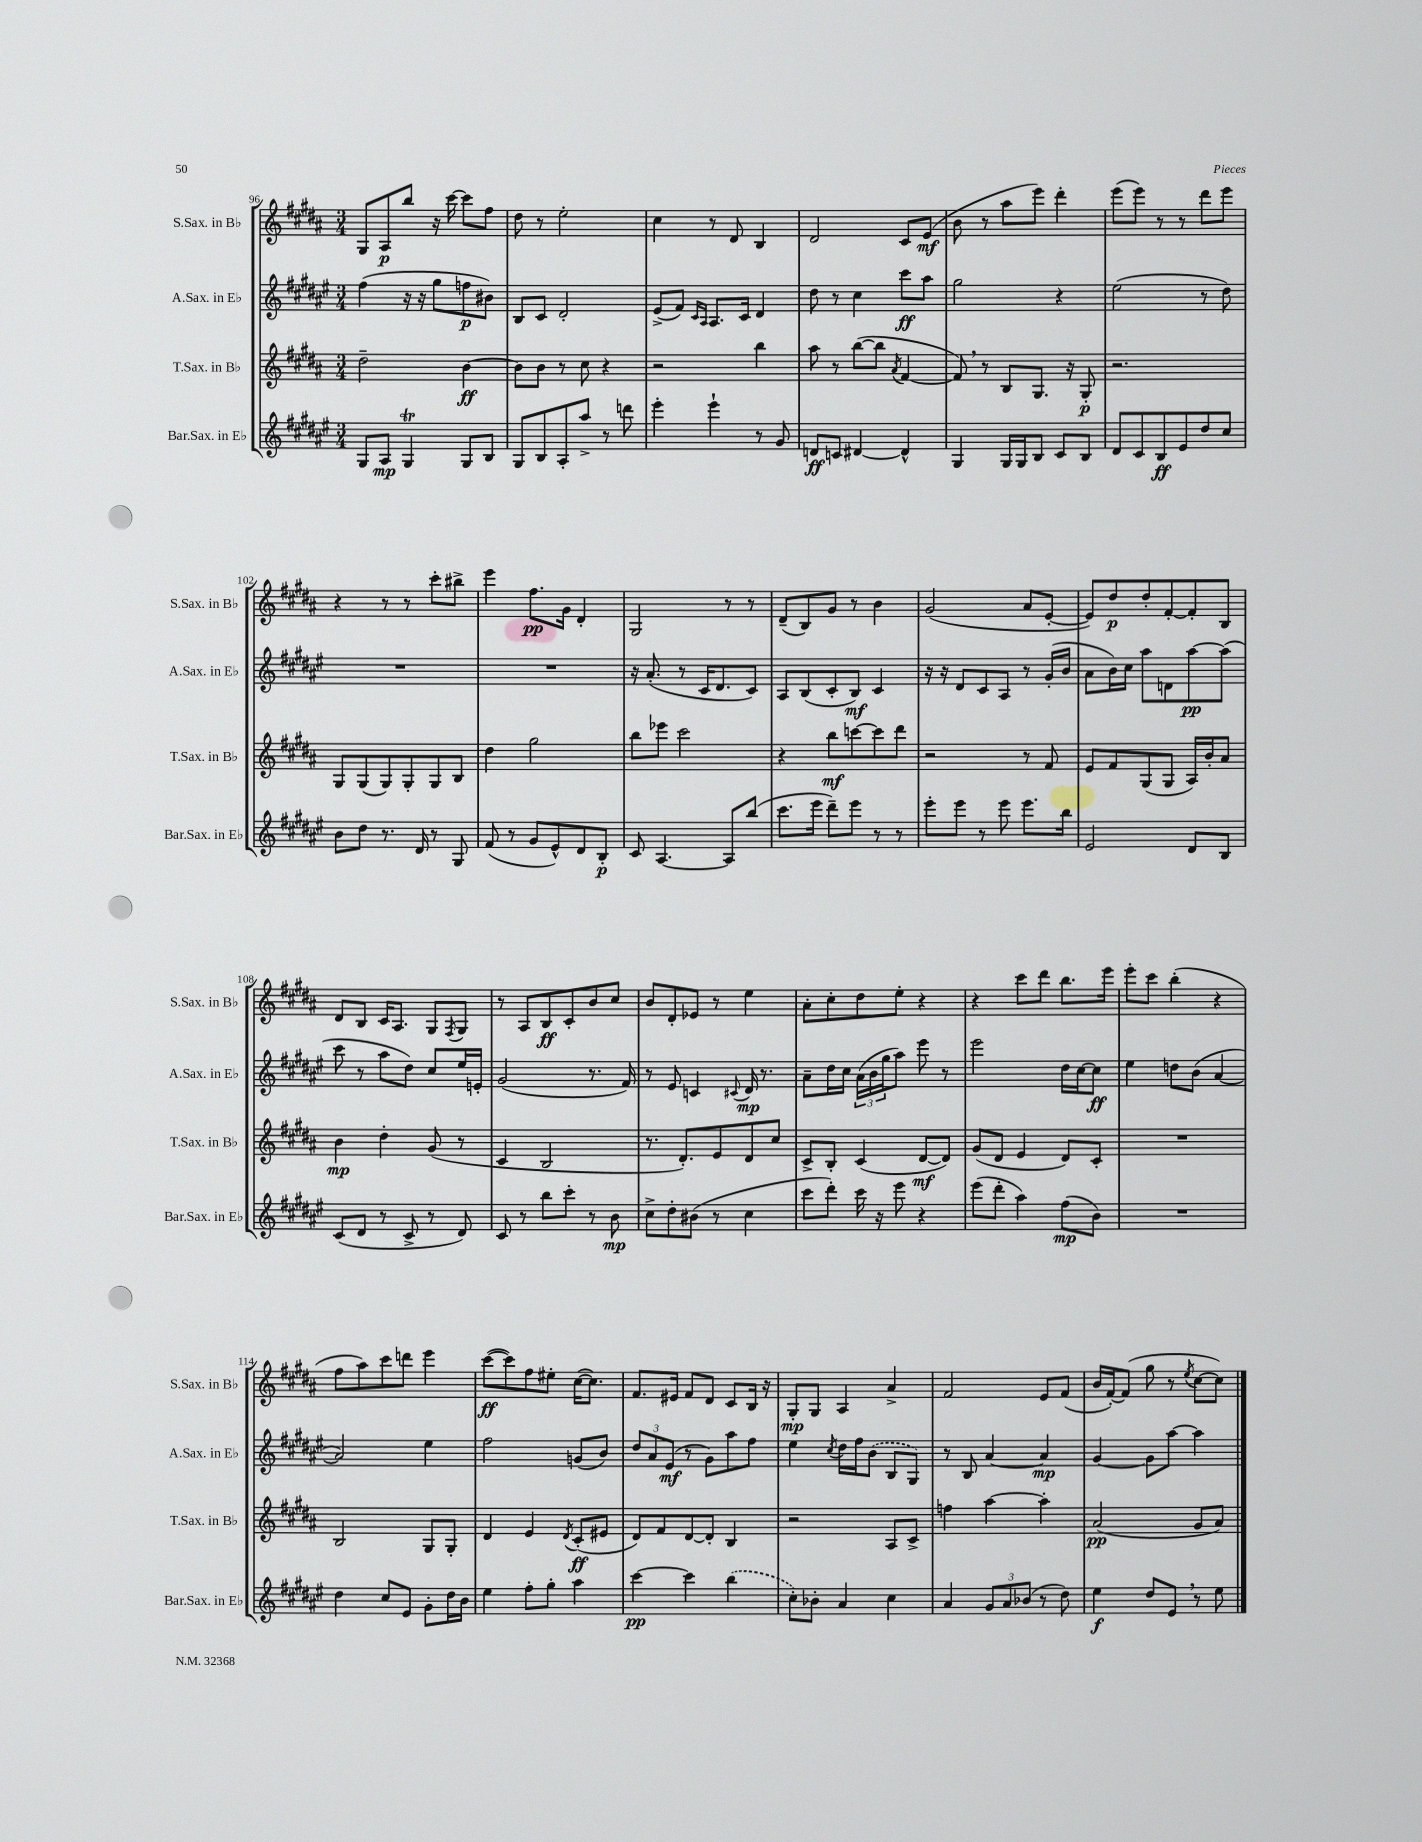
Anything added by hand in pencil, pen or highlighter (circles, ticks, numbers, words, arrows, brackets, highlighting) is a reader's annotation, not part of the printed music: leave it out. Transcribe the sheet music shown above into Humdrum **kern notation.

**kern	**dynam	**kern	**dynam	**kern	**dynam	**kern	**dynam
*part4	*part4	*part3	*part3	*part2	*part2	*part1	*part1
*staff4	*staff4	*staff3	*staff3	*staff2	*staff2	*staff1	*staff1
*I"Bar.Sax. in E♭	*	*I"T.Sax. in B♭	*	*I"A.Sax. in E♭	*	*I"S.Sax. in B♭	*
*I'Bar.Sax. in E♭	*	*I'T.Sax. in B♭	*	*I'A.Sax. in E♭	*	*I'S.Sax. in B♭	*
*clefG2	*	*clefG2	*	*clefG2	*	*clefG2	*
*k[f#c#g#d#a#e#]	*	*k[f#c#g#d#a#]	*	*k[f#c#g#d#a#e#]	*	*k[f#c#g#d#a#]	*
*M3/4	*	*M3/4	*	*M3/4	*	*M3/4	*
=96	=96	=96	=96	=96	=96	=96	=96
8G#/L	.	2dd#~\	.	(4ff#\	.	8G#/L	.
8A#/J	mp	.	.	.	.	8A#/	p
4G#T/	.	.	.	16r	.	8bb/J	.
.	.	.	.	16r	.	.	.
.	.	.	.	8gg#\L	.	16r	.
.	.	.	.	.	.	[16ccc#\	.
8G#/L	.	[4b\	ff	8ffn\	p	8ccc#\L]	.
8B/J	.	.	.	8b#X\J)	.	8ff#\J	.
=97	=97	=97	=97	=97	=97	=97	=97
8G#/L	.	8b\L]	.	8B/L	.	8dd#\	.
8B/	.	8b\J	.	8c#/J	.	8r	.
8A#'/	.	8r	.	2d#'/	.	2ee'\	.
8aa#^/J	.	8cc#\	.	.	.	.	.
8r	.	4r	.	.	.	.	.
8dddn\	.	.	.	.	.	.	.
=98	=98	=98	=98	=98	=98	=98	=98
4eee#'\	.	2r	.	(8e#^/L	.	4cc#\	.
.	.	.	.	8f#/J)	.	.	.
.	.	.	.	16qqc#/LL	.	.	.
.	.	.	.	16qqA#/JJ	.	.	.
4eee#`\	.	.	.	8.A#/L	.	8r	.
.	.	.	.	.	.	8d#/	.
.	.	.	.	16c#/Jk	.	.	.
8r	.	4bb\	.	4d#/	.	4B/	.
8g#/	.	.	.	.	.	.	.
=99	=99	=99	=99	=99	=99	=99	=99
8dn/L	ff	8aa#\	.	8dd#\	.	2d#/	.
8cn/J	.	8r	.	8r	.	.	.
[4d#X/	.	([8bb\L	.	4cc#\	.	.	.
.	.	8bb\J]	.	.	.	.	.
.	.	8qa#/	.	.	.	.	.
4d#^^/]	.	[4f#/	.	8ccc#\L	ff	8c#/L	.
.	.	.	.	8aa#\J	.	(8e/J	mf
=100	=100	=100	=100	=100	=100	=100	=100
4G#/	.	8f#,/])	.	2gg#\	.	8b\	.
.	.	8r	.	.	.	8r	.
16G#/LL	.	8B/L	.	.	.	8aa#\L	.
16G#/J	.	.	.	.	.	.	.
8B/J	.	8.G#/J	.	.	.	8eee\J)	.
8c#/L	.	.	.	4r	.	4ddd#'\	.
.	.	16r	.	.	.	.	.
8B/J	.	8G#'/	p	.	.	.	.
=101	=101	=101	=101	=101	=101	=101	=101
8d#/L	.	2.r	.	(2ee#\	.	(8eee\L	.
8c#/	.	.	.	.	.	8eee\J)	.
8B/	ff	.	.	.	.	8r	.
8e#/	.	.	.	.	.	8r	.
8dd#/	.	.	.	8r	.	8ddd#\L	.
8cc#/J	.	.	.	8dd#\)	.	8eee\J	.
!!LO:LB:g=z
=102	=102	=102	=102	=102	=102	=102	=102
8b\L	.	8G#/L	.	2.r	.	4r	.
8dd#\J	.	(8G#/	.	.	.	.	.
8.r	.	8G#/)	.	.	.	8r	.
.	.	8G#'/	.	.	.	8r	.
16d#/	.	.	.	.	.	.	.
8r	.	8G#/	.	.	.	8ccc#'\L	.
8G#/	.	8B/J	.	.	.	8bb#X^\J	.
=103	=103	=103	=103	=103	=103	=103	=103
(8f#/	.	4dd#\	.	2.r	.	4eee\	.
8r	.	.	.	.	.	.	.
8g#/L	.	2gg#\	.	.	.	8.ff#\L	pp
8e#^^/)	.	.	.	.	.	.	.
.	.	.	.	.	.	16g#\Jk	.
8d#/	.	.	.	.	.	4d#'/	.
8B'/J	p	.	.	.	.	.	.
=104	=104	=104	=104	=104	=104	=104	=104
8c#/	.	8bb\L	.	16r	.	2G#/	.
.	.	.	.	(8.a#'/	.	.	.
[4.A#/	.	8eee-X\J	.	.	.	.	.
.	.	2ccc#\	.	8r	.	.	.
.	.	.	.	16c#/KL	.	.	.
.	.	.	.	8.d#/	.	.	.
8A#/L]	.	.	.	.	.	8r	.
(8bb/J	.	.	.	8c#/J)	.	8r	.
=105	=105	=105	=105	=105	=105	=105	=105
8.ccc#\L	.	4r	.	8A#/L	.	(8d#~/L	.
.	.	.	.	(8B/	.	8B/)	.
16eee#\Jk	.	.	.	.	.	.	.
8ddd#~\L)	.	8bb\L	mf	8c#'/	.	8g#/J	.
8eee#\J	.	[8cccn\	.	8B/J)	mf	8r	.
8r	.	8ccc\]	.	4c#/	.	4b\	.
8r	.	8ddd#\J	.	.	.	.	.
=106	=106	=106	=106	=106	=106	=106	=106
8eee#'\L	.	2r	.	16r	.	(2g#/	.
.	.	.	.	16r	.	.	.
8eee#\J	.	.	.	8d#/L	.	.	.
8r	.	.	.	8c#/	.	.	.
8eee#\	.	.	.	8A#/J	.	.	.
8.eee#\L	.	8r	.	8r	.	8a#/L	.
.	.	8f#/	.	(16g#'/LL	.	[8e'/J	.
16bb\Jk	.	.	.	16b/JJ	.	.	.
=107	=107	=107	=107	=107	=107	=107	=107
2e#/	.	8e/L	.	8a#\L	.	8e/L])	.
.	.	8f#/	.	16b\L)	.	8dd#/	p
.	.	.	.	16cc#\JJ	.	.	.
.	.	(8G#/	.	8aa#\L	.	8dd#'/	.
.	.	8G#/J	.	8dn\	.	[8f#'/	.
8d#/L	.	16A#/LL)	.	[8aa#\	pp	8f#'/]	.
.	.	16b'/J	.	.	.	.	.
8B/J	.	8a#/J	.	(8aa#\J]	.	8B/J	.
!!LO:LB:g=z
=108	=108	=108	=108	=108	=108	=108	=108
(8c#/L	.	4b\	mp	8ccc#\	.	8d#/L	.
8d#/J	.	.	.	8r	.	8B/J	.
8r	.	4dd#'\	.	8aa#\L	.	16c#/KL	.
.	.	.	.	.	.	8.A#/J	.
8c#^/	.	.	.	8dd#\J)	.	.	.
8r	.	(8g#/	.	8cc#/L	.	8G#/L	.
.	.	.	.	.	.	8qF#/	.
8d#/)	.	8r	.	16ee#/L	.	8G#/J	.
.	.	.	.	16en'/JJ	.	.	.
=109	=109	=109	=109	=109	=109	=109	=109
8c#/	.	4c#/	.	(2g#/	.	8r	.
8r	.	.	.	.	.	8A#/L	.
8bb\L	.	2B/	.	.	.	8B/	ff
8ccc#'\J	.	.	.	.	.	8c#'/	.
8r	.	.	.	8.r	.	8b/	.
8b\	mp	.	.	.	.	8cc#/J	.
.	.	.	.	16f#/)	.	.	.
=110	=110	=110	=110	=110	=110	=110	=110
8cc#^\L	.	8.r	.	8r	.	8b/L	.
8dd#'\	.	.	.	8e#/	.	8d#'/	.
.	.	8.d#'/L)	.	.	.	.	.
(8b#X\J	.	.	.	4cn/	.	8e-X/J	.
8r	.	8e/	.	.	.	8r	.
.	.	.	.	8qqc#X/	.	.	.
4cc#\	.	8d#/	.	16d#/	mp	4ee\	.
.	.	.	.	8.r	.	.	.
.	.	8cc#/J	.	.	.	.	.
=111	=111	=111	=111	=111	=111	=111	=111
8ccc#\L	.	8c#^/L	.	8a#~\L	.	8a#'\L	.
8ddd#'\J)	.	8B'/J	.	16dd#\L	.	8cc#'\	.
.	.	.	.	16cc#\JJ	.	.	.
16ccc#\	.	(4c#/	.	(24a#\LL	.	8dd#\	.
.	.	.	.	24b\	.	.	.
16r	.	.	.	.	.	.	.
.	.	.	.	24gg#\J	.	.	.
8eee#\	.	.	.	8aa#\J)	.	8ee'\J	.
4r	.	[8d#/L	mf	8eee#\	.	4r	.
.	.	8d#/J])	.	8r	.	.	.
=112	=112	=112	=112	=112	=112	=112	=112
(8eee#\L	.	(8g#/L	.	2eee#\	.	4r	.
8ddd#'\J	.	8d#/J	.	.	.	.	.
4aa#\)	.	4e/	.	.	.	8ccc#\L	.
.	.	.	.	.	.	8ddd#\J	.
(8ff#\L	mp	8d#/L)	.	16dd#\LL	.	8.bb\L	.
.	.	.	.	[16cc#\J	.	.	.
8b\J)	.	8c#'/J	.	8cc#\J]	ff	.	.
.	.	.	.	.	.	16eee\Jk	.
=113	=113	=113	=113	=113	=113	=113	=113
2.r	.	2.r	.	4ee#\	.	8eee'\L	.
.	.	.	.	.	.	8ccc#\J	.
.	.	.	.	8ddn\L	.	(4bb'\	.
.	.	.	.	(8b\J	.	.	.
.	.	.	.	[4a#/	.	4r	.
!!LO:LB:g=z
=114	=114	=114	=114	=114	=114	=114	=114
4dd#\	.	2B/	.	2a#/])	.	8ff#\L	.
.	.	.	.	.	.	8aa#\)	.
8cc#/L	.	.	.	.	.	8ccc#\	.
8e#/J	.	.	.	.	.	8dddn\J	.
8g#'\L	.	8G#/L	.	4ee#\	.	4eee\	.
16dd#\L	.	8G#'/J	.	.	.	.	.
16b\JJ	.	.	.	.	.	.	.
=115	=115	=115	=115	=115	=115	=115	=115
4ee#\	.	4d#/	.	2ff#\	.	([8ccc#\L	ff
.	.	.	.	.	.	8ccc#\])	.
8ff#'\L	.	4e/	.	.	.	8ff#\	.
8gg#'\J	.	.	.	.	.	8ee#X'\J	.
.	.	8qd#/	.	.	.	.	.
4aa#\	.	(8c#'/L	ff	(8gn/L	.	([16cc#\KL	.
.	.	.	.	.	.	8.cc#\J])	.
.	.	8e#X/J	.	8b/J)	.	.	.
=116	=116	=116	=116	=116	=116	=116	=116
[4ccc#\	pp	8d#/L)	.	12dd#/L	.	8.f#/L	.
.	.	.	.	12a#/	.	.	.
.	.	8f#/	.	.	.	.	.
.	.	.	.	(12e#/J	mf	.	.
.	.	.	.	.	.	16e#X/Jk	.
4ccc#\]	.	[8d#/	.	8r	.	8f#/L	.
.	.	8d#'/J]	.	8g#\L)	.	8d#/J	.
(4bb\	.	4B/	.	8aa#\	.	8c#/L	.
.	.	.	.	8ff#\J	.	16B/Jk	.
.	.	.	.	.	.	16r	.
=117	=117	=117	=117	=117	=117	=117	=117
8cc#'\L)	.	2r	.	4ee#\	.	8G#'/L	mp
8b-X'\J	.	.	.	.	.	8G#/J	.
.	.	.	.	8qcc#/	.	.	.
4a#/	.	.	.	16dd#\LL	.	4A#/	.
.	.	.	.	16ff#\J	.	.	.
.	.	.	.	(8b\J	.	.	.
4cc#\	.	8A#/L	.	8B/L	.	4a#^/	.
.	.	8c#^/J	.	8G#/J)	.	.	.
=118	=118	=118	=118	=118	=118	=118	=118
4a#/	.	4ffn\	.	8r	.	2f#/	.
.	.	.	.	8B/	.	.	.
12g#/L	.	[4aa#\	.	[4a#/	.	.	.
12a#/	.	.	.	.	.	.	.
(12b-X/J	.	.	.	.	.	.	.
8r	.	4aa#'\]	.	4a#/]	mp	8e/L	.
8dd#\)	.	.	.	.	.	(8f#/J	.
=119	=119	=119	=119	=119	=119	=119	=119
4ee#\	f	(2a#/	pp	[4g#/	.	16b/LL	.
.	.	.	.	.	.	[16f#'/J)	.
.	.	.	.	.	.	(8f#/J]	.
8dd#/L	.	.	.	8g#\L]	.	8gg#\	.
8e#,/J	.	.	.	[8aa#\J	.	8r	.
.	.	.	.	.	.	8qee/	.
8r	.	8g#/L	.	4aa#\]	.	[8cc#\L	.
8ee#\	.	8a#/J)	.	.	.	8cc#\J])	.
==	==	==	==	==	==	==	==
*-	*-	*-	*-	*-	*-	*-	*-
